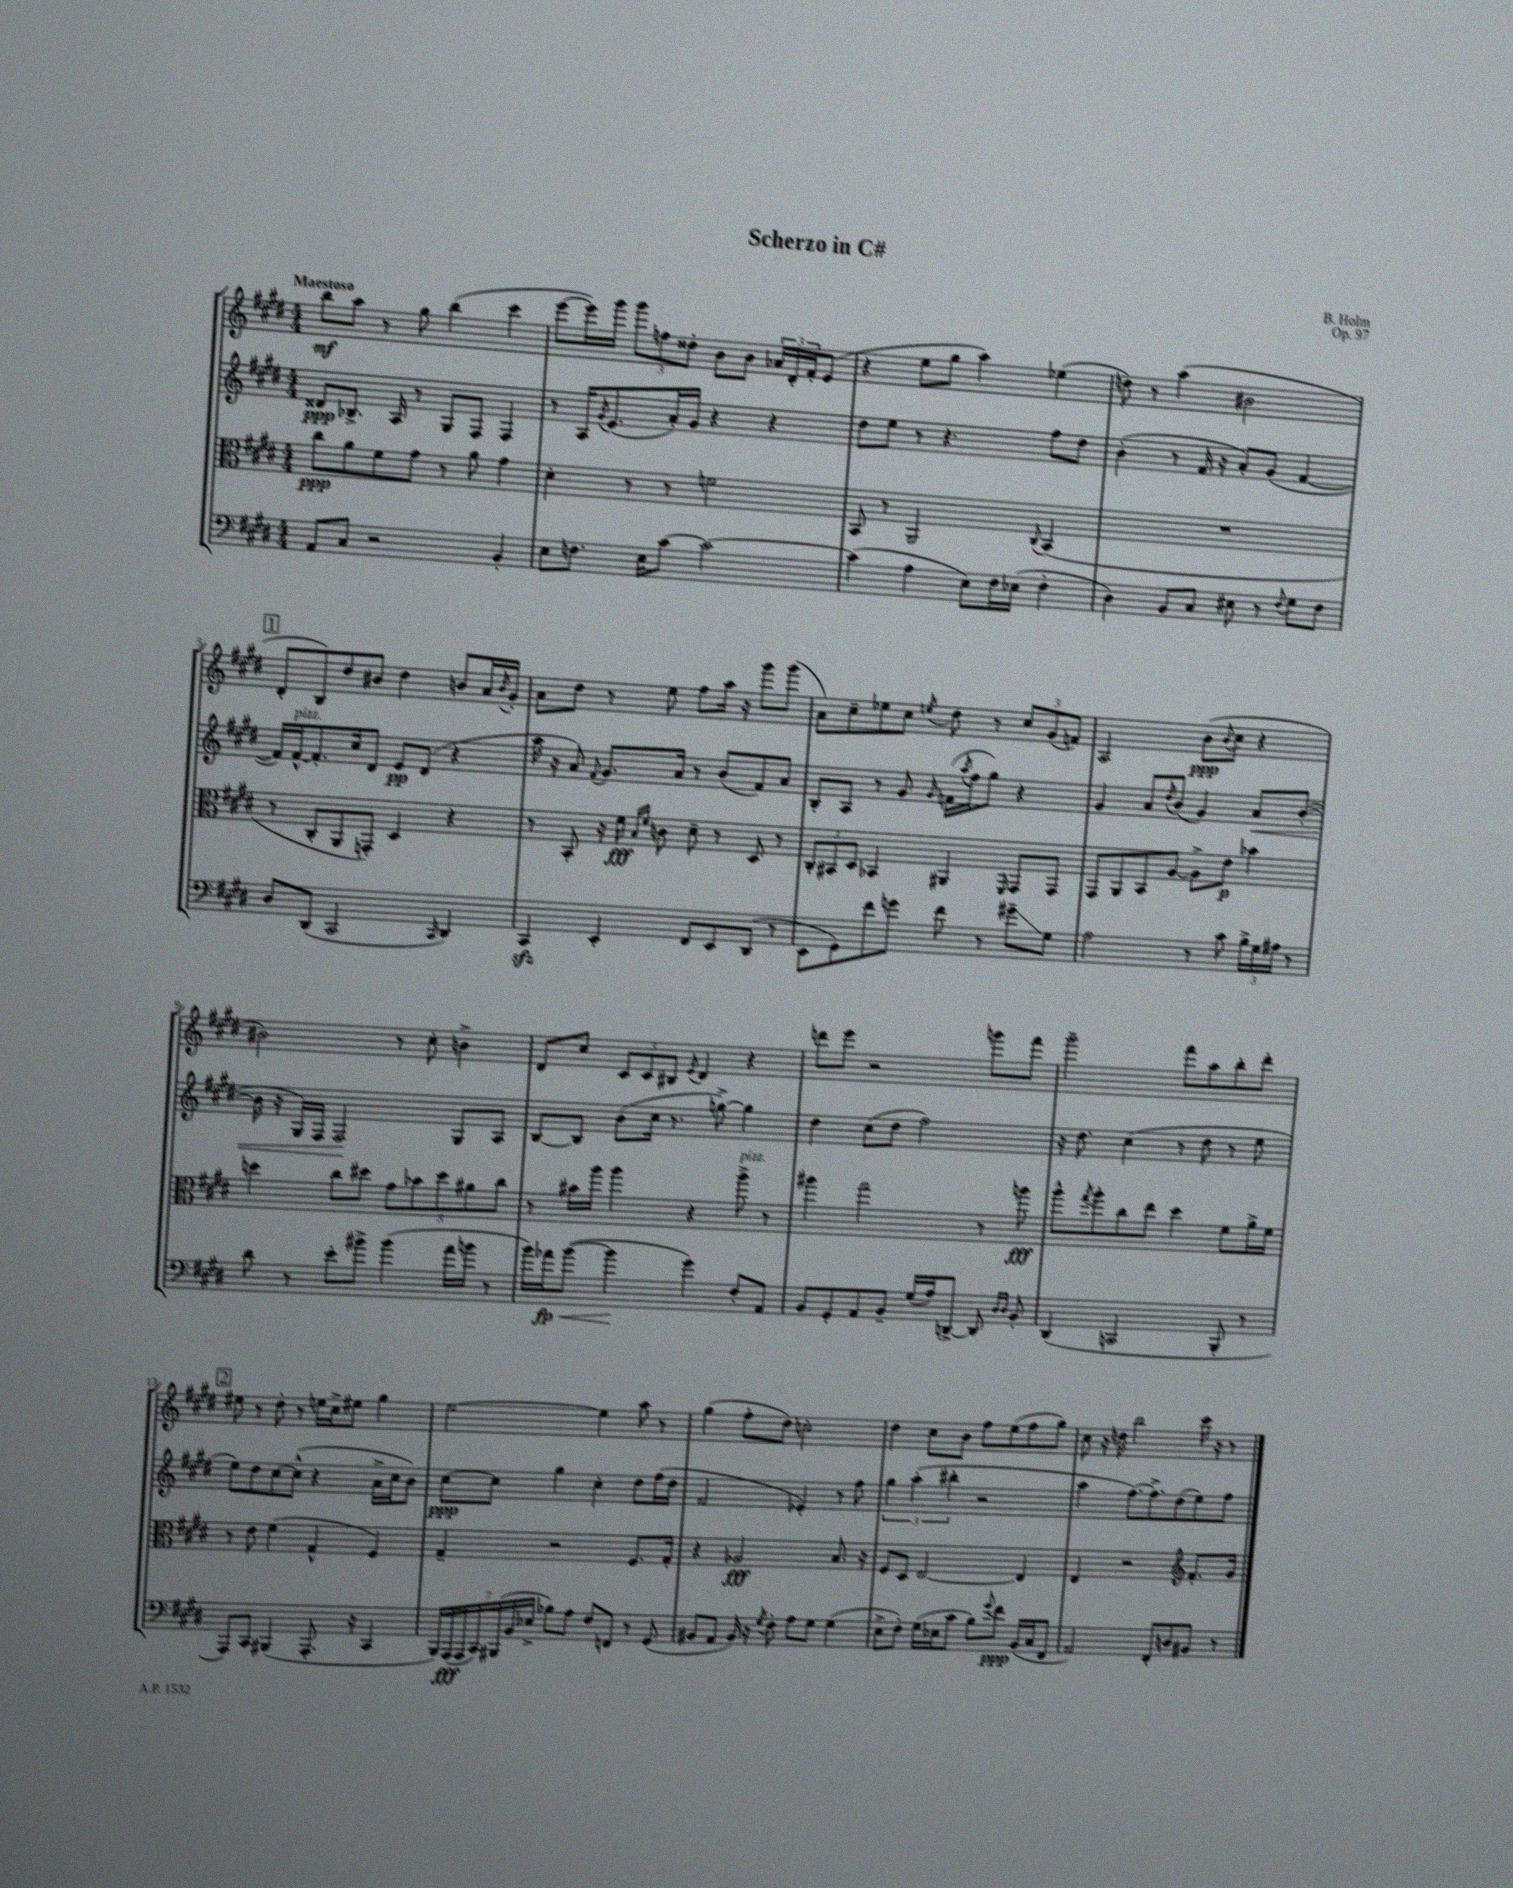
\header { title = "Scherzo in C#" composer = "B. Holm" opus = "Op. 97" }
<<
\new StaffGroup <<
\new Staff = "s0" {
    \clef treble \key e \major \numericTimeSignature \time 4/4 \tempo "Maestoso"
    b''8\mf a''8 r8 gis''8 b''4( cis'''4 |
    e'''8~ e'''16) gis'''16 \tuplet 3/2 { gis'''8 f''8 disis''8-. } b'8 b'8 \tuplet 3/2 { aes'16 dis'16-. fis'16-. } e'8( |
    r4 e''8 gis''8 a''4) ees''4( |
    d''8) r8 a''4( bis'2 |
    \mark \markup { \box "1" } dis'8-. b8) dis''8 bis'8 dis''4 b'8 a'16 \acciaccatura { b'8 } gis'16-. |
    a'8 dis''8 r8 e''8 fis''8 a''16 r16 gis'''8 gis'''8( |
    a'8) cis''8-- ees''8 cis''8 \acciaccatura { e''8 } dis''8 r8 \tuplet 3/2 { cis''8 gis'8( f'8) } |
    a2 b'8\ppp( \appoggiatura { b'8 } cis''8 r4 |
    bis'2) r8 cis''8-. b'4-> |
    dis'8 cis''8 \tuplet 3/2 { cis'8 cis'8 bis8 } \acciaccatura { e'8 } dis'4 r4 |
    d'''8 e'''8 r2 g'''8 fis'''8 |
    gis'''2-- fis'''8 a''8 b''8-. dis'''8-. |
    \mark \markup { \box "2" } eis''8 r8 dis''8-. r8 e''16 cis''16-> eis''8 gis''4 |
    e''2~ e''4 a''8 r8 |
    gis''4( fis''8-. dis''8) c''2-. |
    dis''4 cis''8 b'8 fis''8 e''8( fis''8 gis''8) |
    cis''8 r16 d''16 b''2 cis'''16 r16 r8 \bar "|." |
}
\new Staff = "s1" {
    \clef treble \key e \major \numericTimeSignature \time 4/4
    disis'8\ppp bes8.-> a16 r8 gis8 fis8 fis4 |
    r8 a16 \acciaccatura { gis'8 } e'8.( a'16-.) gis'16 r4 r4 |
    dis''8 e''8 r8 r4. fis''8 dis''8 |
    b'4-.( r8 fis'16 r16 a'8-.) gis'8( fis'4~ |
    \mark \markup { \box "1" } fis'16) fis'16~-^^\markup { \italic "pizz." } fis'8.-. cis''16 dis'8 e'8\pp dis'8( r4 |
    a''16 r16 a'8) \appoggiatura { fis'8 } gis'8. a'16 r8 b'8( fis'8) a'8 |
    b8-. a8 r8 gis'8 \grace { gis'16 } f'16( \acciaccatura { a''8 } fis''16 gis''8) r4 |
    gis'4 a'8 \acciaccatura { dis''8 } b'8( gis'4) a'8\< b'8~-.( |
    b'16 r16 gis16) fis16 fis2\! gis8 a8 |
    b8~ b8 b'8( cis''16 r8. g''8~->) g''4 |
    dis''4 cis''8( dis''8 fis''2) |
    r16 dis''8. cis''4( r8 dis''8 r8 e''8 |
    \mark \markup { \box "2" } e''8) dis''8 cis''8~ cis''8-^( r4 a'16-> cis''16 b'8) |
    cis''8~\ppp cis''8 gis''4 cis''4-. dis''8 fis''16( dis''16 |
    fis'2 ees'4-.) r8 fis''8 |
    \tuplet 3/2 { gis''4 a''4-.( bis''4-. } r2 |
    a''4 fis''8.~) fis''8.-> dis''8( e''8) fis''8 \bar "|." |
}
\new Staff = "s2" {
    \clef alto \key e \major \numericTimeSignature \time 4/4
    cis''8\ppp a'8 fis'8 gis'8 r8 a'8 gis'4 |
    dis'4-. r8 r8 f'2 |
    b,8 r8 a,2 \appoggiatura { cis8 } b,4( |
    R1 |
    \mark \markup { \box "1" } r8 cis8-. a,8 g,8-.) dis4 r4 |
    r8 b,8-. r16 fis'16\fff \grace { b16 fis'16 } c'8 dis'8-- r8 dis8 r8 |
    \tuplet 3/2 { cis8-. bis,8 dis8 } bes,4 ais,4 \grace { fis,16 } gis,8 gis,8 |
    gis,8 a,8 b,8 a8~ a8-> e'8\p bes'4 |
    d''4 cis''8 dis''8 \tuplet 5/4 { gis'8 bes'8 dis''8 ais'8 cis''8 } |
    r8 bis'16 a''16 a''4 r4 a''8->^\markup { \italic "pizz." } r8 |
    ais''4 gis''2 r8 a''8\fff |
    a''8-^ \acciaccatura { gis''8 } a''8-. cis''8 e''8 dis''4 fis'8 a'16-> fis'16 |
    \mark \markup { \box "2" } r8 e'8 fis'4( gis4-^ fis4) |
    gis4-- r2 fis8. gis16-. |
    r4 aes2\fff b8. r16 |
    fis8 dis8 e2~ e4 |
    e4 r2 \clef treble fis'8.-. gis'16 \bar "|." |
}
\new Staff = "s3" {
    \clef bass \key e \major \numericTimeSignature \time 4/4
    a,8 cis8 r2 b,4-. |
    e8 f8. e16 cis'8~ cis'2~ |
    cis'4( a4 e8) fis16 ees16( fis4-. |
    dis4) b,8 cis8 eis8 r8 \appoggiatura { fis8 } gis8 fis8 |
    \mark \markup { \box "1" } dis8 dis,8( cis,2 \grace { cis,16 } dis,4) |
    cis,4\sfz e,4-. fis,8 e,8 dis,8( r8 |
    e,8 gis,8) fis'8 g'8 fis'8 r8 gis'8--\glissando gis8 |
    a2 r8 cis'8 \tuplet 3/2 { b16-> gis16 ais16 } r8 |
    dis'8 r8 e'8-. bis'8-> bis'4( a'16 b'16 r8 |
    b'16) aes'16\fp\< b'8~( b'4\! gis'4) fis8-. a,8 |
    b,8 gis,8-. a,8 b,8-- gis16( a16) d,8~-> d,8 \grace { dis16 dis16 } b,8-. |
    dis,4( c,2 b,,8-. r8 |
    \mark \markup { \box "2" } a,,8) cis,8 bis,,4( a,,8.-. r16 cis,4 |
    \tuplet 7/4 { b,,16) a,,16\fff( a,,16 cis,16) bis,,16( b,16 ees16-> } bes8) a8 fis8 f,8 r8 gis,8( |
    bis,8 a,8 bis,16) r16 \acciaccatura { gis8 } fis8-. a8 gis8 gis4( |
    e8-> fis8-.) gis16( ees16 cis'8 b8) \appoggiatura { gis'8 } fis'8\ppp b,16( cis16 fis,8 |
    a,2) fis,8-. d8 bis,8 r8 \bar "|." |
}
>>
>>
